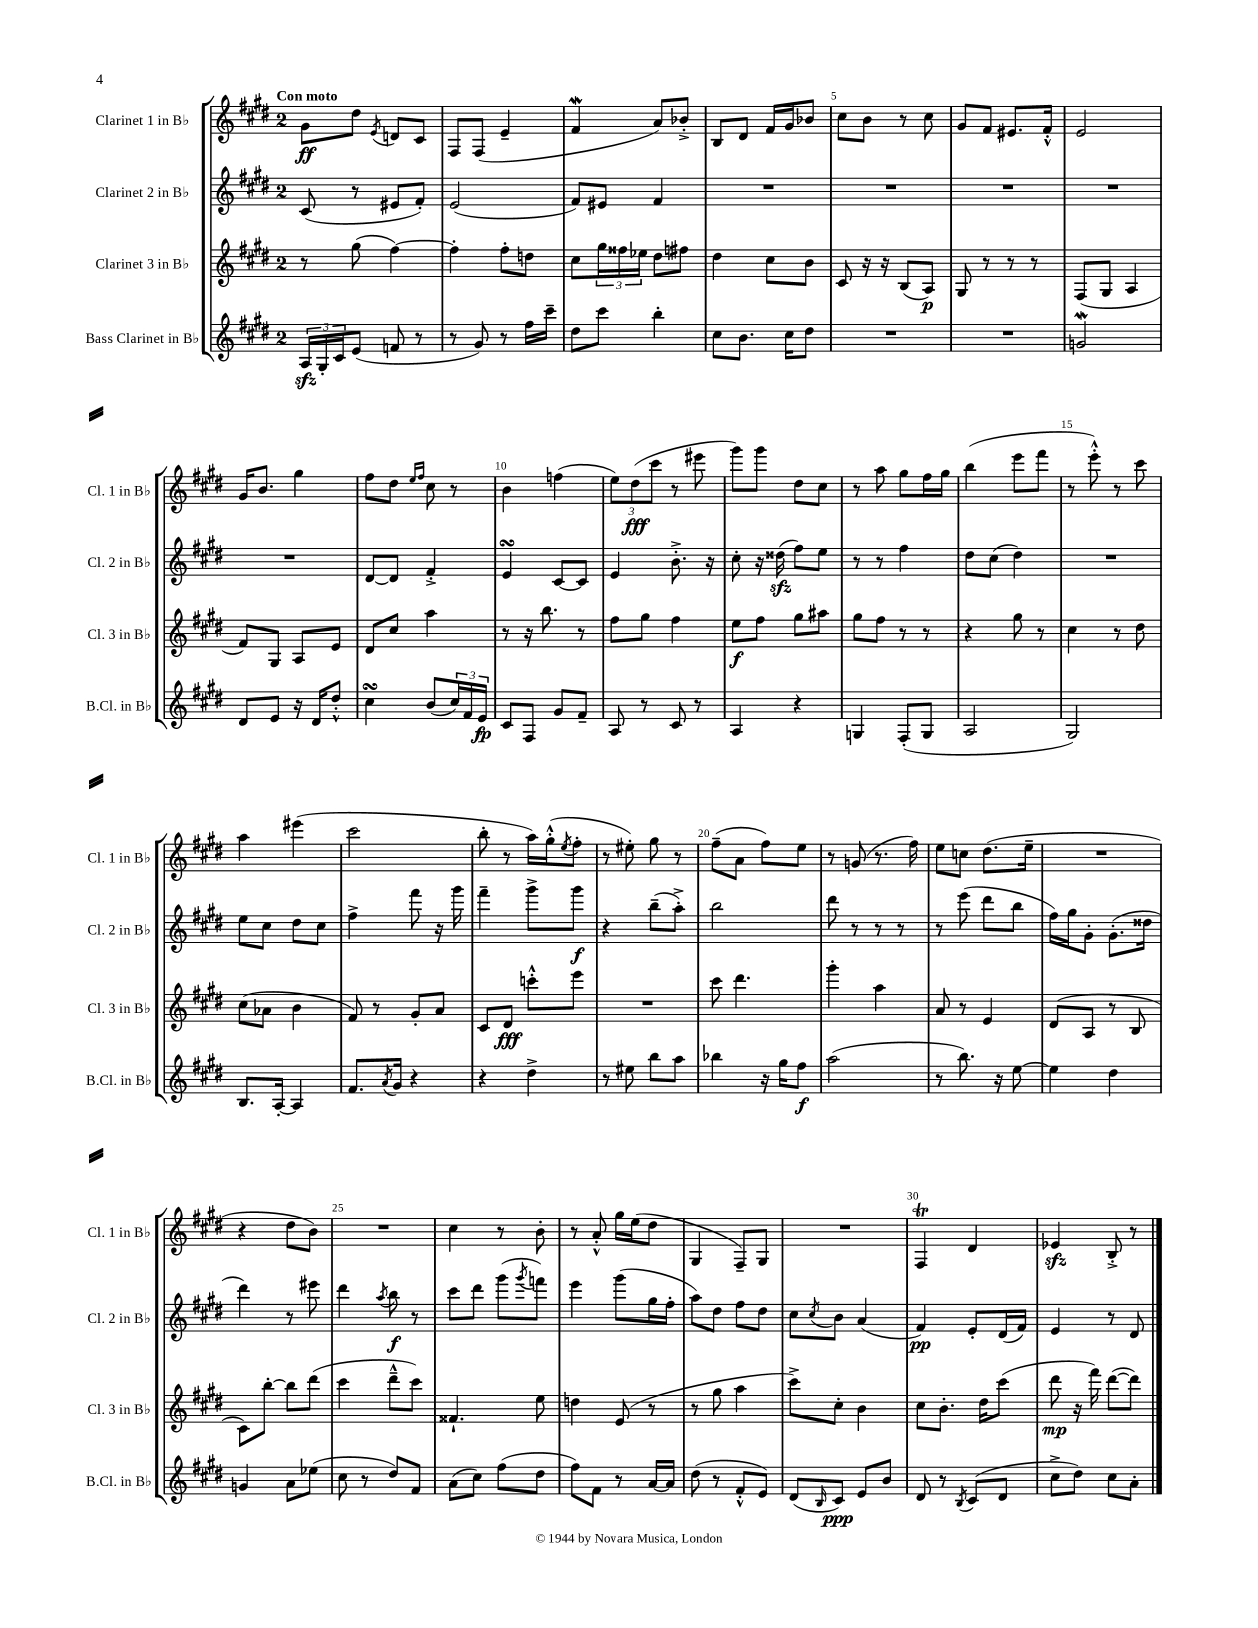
<<
\new StaffGroup <<
\new Staff = "s0" \with { instrumentName = "Clarinet 1 in Bb" shortInstrumentName = "Cl. 1 in Bb" } {
    \clef treble \key e \major \once \override Staff.TimeSignature.style = #'single-digit \time 2/4 \tempo "Con moto"
    gis'8\ff dis''8 \acciaccatura { e'8 } d'8 cis'8 |
    fis8 fis8( e'4-- |
    fis'4\mordent a'8) bes'8-.-> |
    b8 dis'8 fis'16 gis'16 bes'8 |
    cis''8 b'8 r8 cis''8 |
    gis'8 fis'8 eis'8. fis'16-.-^ |
    e'2 |
    gis'16 b'8. gis''4 |
    fis''8 dis''8 \grace { e''16 fis''16 } cis''8 r8 |
    b'4 f''4( |
    \tuplet 3/2 { e''8) dis''8\fff( cis'''8 } r8 eis'''8 |
    gis'''8) gis'''8 dis''8 cis''8 |
    r8 a''8 gis''8 fis''16 gis''16 |
    b''4( e'''8 fis'''8 |
    r8 e'''8-.-^) r8 cis'''8 |
    a''4 eis'''4( |
    cis'''2 |
    b''8-. r8 a''16) gis''16-.-^( \acciaccatura { e''8 } fis''8-. |
    r8 eis''8-.) gis''8 r8 |
    fis''8--( a'8 fis''8) e''8 |
    r8 g'8( r8. fis''16) |
    e''8 c''8 dis''8.( e''16-- |
    R2 |
    r4 dis''8 b'8) |
    R2 |
    cis''4 r8 b'8-. |
    r8 a'8-.-^ gis''16 e''16( dis''8 |
    gis4 fis8--) gis8 |
    R2 |
    fis4\trill dis'4 |
    ees'4\sfz b8-.-> r8 \bar "|." |
}
\new Staff = "s1" \with { instrumentName = "Clarinet 2 in Bb" shortInstrumentName = "Cl. 2 in Bb" } {
    \clef treble \key e \major \once \override Staff.TimeSignature.style = #'single-digit \time 2/4
    cis'8( r8 eis'8 fis'8-.) |
    e'2( |
    fis'8) eis'8 fis'4 |
    R2 |
    R2 |
    R2 |
    R2 |
    R2 |
    dis'8~ dis'8 fis'4-.-> |
    e'4\turn cis'8~ cis'8 |
    e'4 b'8.-.-> r16 |
    cis''8-. r16 disis''16\sfz( fis''8) e''8 |
    r8 r8 fis''4 |
    dis''8 cis''8( dis''4) |
    R2 |
    e''8 cis''8 dis''8 cis''8 |
    fis''4-> fis'''8 r16 gis'''16 |
    fis'''4-- gis'''8-> gis'''8\f |
    r4 b''8--( a''8-.->) |
    b''2 |
    dis'''8 r8 r8 r8 |
    r8 e'''8( dis'''8 b''8 |
    fis''16) gis''16 gis'8-. gis'8.-.( disis''16 |
    dis'''4) r8 eis'''8 |
    dis'''4 \acciaccatura { a''8 } b''8\f r8 |
    cis'''8 dis'''8 gis'''8( \acciaccatura { gis'''8 } f'''8) |
    e'''4 gis'''8( gis''16 fis''16-. |
    a''8) dis''8 fis''8 dis''8 |
    cis''8 \acciaccatura { cis''8 } b'8 a'4( |
    fis'4\pp) e'8-. dis'16( fis'16) |
    e'4 r8 dis'8 \bar "|." |
}
\new Staff = "s2" \with { instrumentName = "Clarinet 3 in Bb" shortInstrumentName = "Cl. 3 in Bb" } {
    \clef treble \key e \major \once \override Staff.TimeSignature.style = #'single-digit \time 2/4
    r8 gis''8( fis''4~) |
    fis''4-. fis''8-. d''8 |
    cis''8 \tuplet 3/2 { gis''16 fisis''16 ees''16 } dis''8 fis''8 |
    dis''4 cis''8 b'8 |
    cis'8 r16 r16 b8( a8\p) |
    gis8 r8 r8 r8 |
    fis8( gis8 a4 |
    fis'8) gis8 a8 e'8 |
    dis'8 cis''8 a''4 |
    r8 r16 b''8. r8 |
    fis''8 gis''8 fis''4 |
    e''8\f fis''8 gis''8 ais''8 |
    gis''8 fis''8 r8 r8 |
    r4 gis''8 r8 |
    cis''4 r8 dis''8 |
    cis''8( aes'8 b'4 |
    fis'8) r8 gis'8-. a'8 |
    cis'8 dis'8\fff c'''8-.-^ e'''8 |
    R2 |
    cis'''8 dis'''4. |
    gis'''4-. a''4 |
    a'8 r8 e'4 |
    dis'8( a8 r8 b8 |
    cis'8) b''8~-. b''8 dis'''8( |
    cis'''4 dis'''8---^ cis'''8) |
    fisis'4.-! e''8 |
    d''4 e'8( r8 |
    r8 gis''8 a''4 |
    cis'''8->) cis''8-. b'4 |
    cis''8 b'8.-. dis''16 cis'''8( |
    dis'''8\mp r16 fis'''16) dis'''8~( dis'''8) \bar "|." |
}
\new Staff = "s3" \with { instrumentName = "Bass Clarinet in Bb" shortInstrumentName = "B.Cl. in Bb" } {
    \clef treble \key e \major \once \override Staff.TimeSignature.style = #'single-digit \time 2/4
    \tuplet 3/2 { a16\sfz gis16-. cis'16 } e'8( f'8 r8 |
    r8 gis'8) r8 fis''16 cis'''16-- |
    dis''8 cis'''8 b''4-. |
    cis''8 b'8. cis''16 dis''8 |
    R2 |
    R2 |
    g'2\mordent |
    dis'8 e'8 r16 dis'16 dis''8-.-^ |
    cis''4\turn b'8( \tuplet 3/2 { cis''16) fis'16 e'16\fp } |
    cis'8 fis8 gis'8 fis'8-- |
    a8 r8 cis'8 r8 |
    a4 r4 |
    g4 fis8-.( g8 |
    a2 |
    gis2) |
    b8. a16~-. a4 |
    fis'8. \acciaccatura { a'8 } gis'16 r4 |
    r4 dis''4-> |
    r8 eis''8 b''8 a''8 |
    bes''4 r16 gis''16 fis''8\f |
    a''2( |
    r8 b''8.) r16 e''8~ |
    e''4 dis''4 |
    g'4 a'8 ees''8( |
    cis''8 r8 dis''8) fis'8 |
    a'8( cis''8) fis''8( dis''8 |
    fis''8) fis'8 r8 a'16~ a'16 |
    dis''8( r8 fis'8-.-^ e'8) |
    dis'8( \grace { b16 } cis'8\ppp) e'8 b'8 |
    dis'8 r8 \acciaccatura { b8 } cis'8( dis'8 |
    cis''8-> dis''8) cis''8 a'8-. \bar "|." |
}
>>
>>
\layout { \context { \Score \override BarNumber.break-visibility = ##(#f #t #t) barNumberVisibility = #(every-nth-bar-number-visible 5) } }
